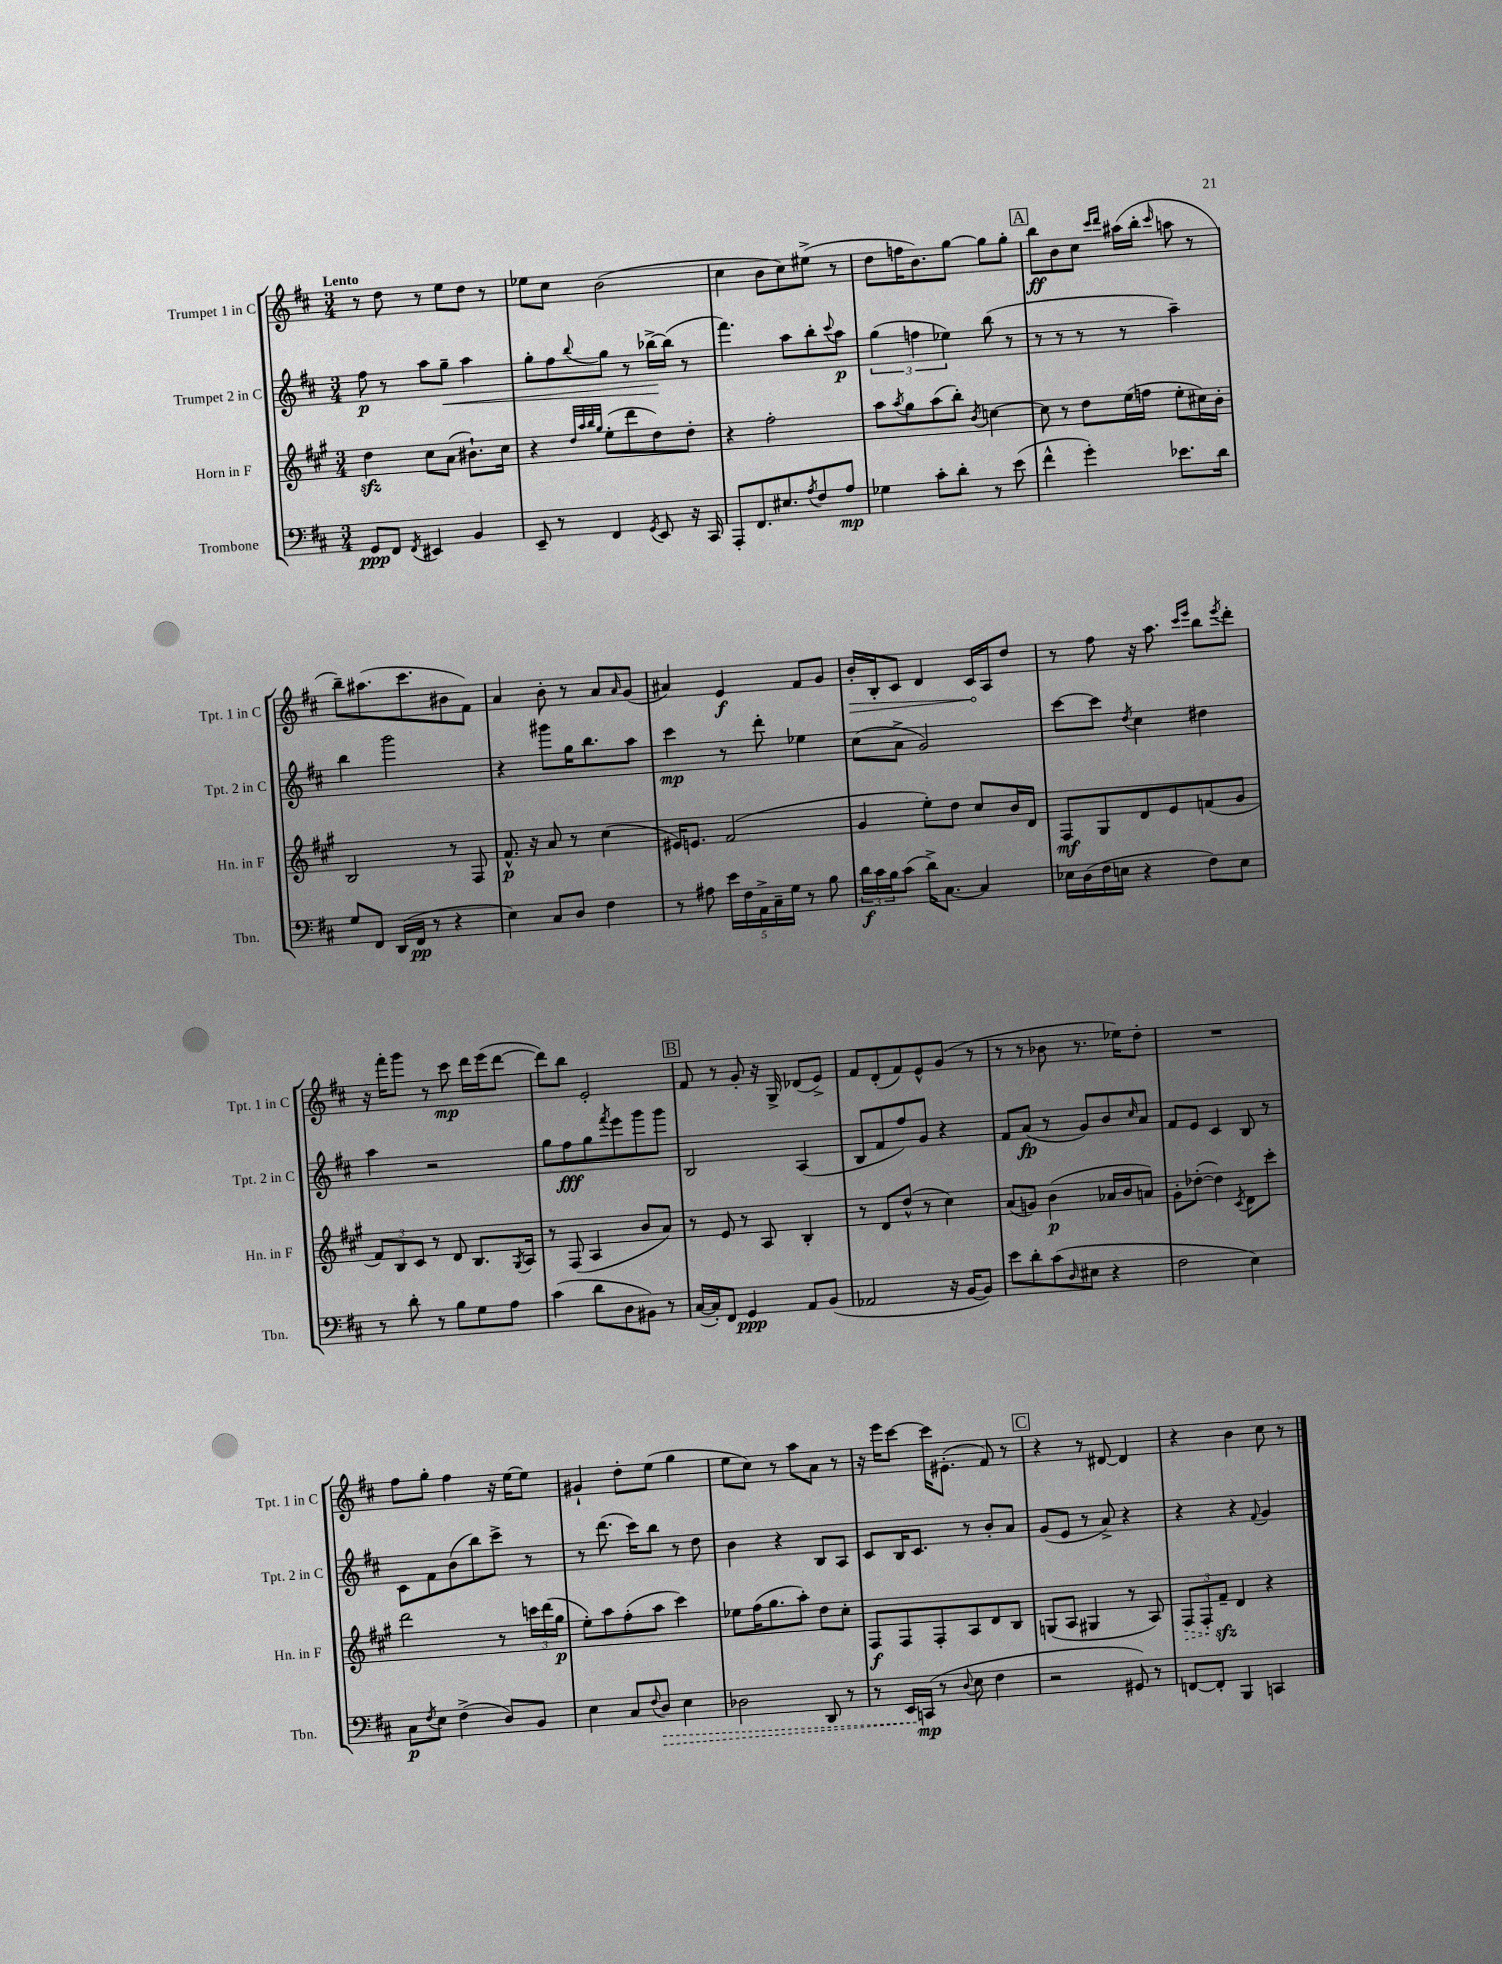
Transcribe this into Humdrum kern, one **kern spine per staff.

**kern	**kern	**kern	**kern
*staff4	*staff3	*staff2	*staff1
*clefF4	*clefG2	*clefG2	*clefG2
*k[f#c#]	*k[f#c#g#]	*k[f#c#]	*k[f#c#]
*M3/4	*M3/4	*M3/4	*M3/4
8GG	4dd	8ff#	8r
8FF#	.	8r	8dd
8qFF#	.	.	.
4EE#	8cc#	8aa	8r
.	(8a	8gg~	8ee
4BB	8.b#`)	4aa	8dd
.	.	.	8r
.	16cc#	.	.
=	=	=	=
8EE~	4r	8gg'	8ee-
8r	.	8ff#	8cc#
.	32qqdd	.	.
.	32qqaa	.	.
.	32qqbb	.	.
.	32qqgg#	8qqbb	.
4FF#	(8ee'	8gg	(2b
.	8ddd	8r	.
8qGG	.	.	.
8EE	8dd)	[16bb-^	.
.	.	(16bb-]	.
16r	8dd'	8r	.
16CC#	.	.	.
=	=	=	=
8AAA'	4r	4.fff#)	4cc#
8.FF#	.	.	.
.	2ff#'	.	8b
8.E#	.	.	.
.	.	8aa	8cc#)
8qA	.	.	.
8F#	.	8bb'	(8ee#^
.	.	8qqccc#	.
8A	.	8aa	8r
=	=	=	=
4G-	8aa	(6gg	8dd
.	8qaa	.	.
.	8gg#	.	16ff
.	.	6ff	.
.	.	.	8.b)
8c#'	(8aa	.	.
.	.	6ee-)	.
8d'	8bb')	.	[8gg
.	8qb	.	.
8r	[4cc	(8bb	8gg]
(8e	.	8r	8gg'
=	=	=	=
4f#^^	8cc]	8r	8bb
.	8r	8r	8b
4g')	8dd	8r	8cc#
.	.	.	16qqccc#
.	.	.	16qqddd
.	(16ee	8r	(16aa#
.	16ff	.	16bb'
.	.	.	16qqccc#
8.e-	8ee'	4aa~)	8aa
.	16cc#)	.	8r
16d	16b'	.	.
=	=	=	=
8G	2B	4bb	8bb~)
8FF#	.	.	(8.aa#
(16DD	.	2ggg	.
16FF#	.	.	8.ccc#
8r	.	.	.
4r	8r	.	8b#
.	8F#	.	8f#)
=	=	=	=
4E)	8.f#^^	4r	4a
.	16r	.	.
8C#	8a	8ggg#	8b'
8D	8r	16gg	8r
.	.	8.bb	.
4F#	(4cc#	.	8a
.	.	.	16qqa
.	.	8aa	(8g
=	=	=	=
8r	16e#)	4ccc#	4a#)
.	8.e	.	.
8A#	.	.	.
20e	(2f#	8r	4e
20F#	.	.	.
20AA^	.	.	.
.	.	8ddd'	.
20C#~	.	.	.
20G	.	.	.
8r	.	4ee-	8f#
8B	.	.	8g
=	=	=	=
24d	4g#	(8cc#	16b'
24c#	.	.	.
.	.	.	16B'
24B	.	.	.
(8c#	.	8a^	8c#
16d^)	8ee')	2g)	4d
[8.C#	.	.	.
.	8dd	.	.
4C#]	8cc#	.	16c#
.	.	.	16A
.	16b	.	8dd
.	16d	.	.
=	=	=	=
16E-	8F#	[8ccc#	8r
(16D	.	.	.
16F#	8G#	8ccc#]	8ff#
16E	.	.	.
.	.	8qdd	.
4r	8d	4cc#	16r
.	.	.	8.aa
.	8e	.	.
.	.	.	16qqccc#
.	.	.	16qqeee
8F#)	(8f	4dd#	8bb
.	.	.	8qeee
8E	8g#	.	8ddd'
=	=	=	=
8r	12f#)	4aa	16r
.	.	.	16fff#'
.	12B	.	.
8d'	.	.	8ggg
.	12c#	.	.
8r	8r	2r	8r
8B	8d	.	8ccc#
8G	8.B	.	16ddd
.	.	.	(16eee
8A	.	.	[8ddd
.	8qG#	.	.
.	16A	.	.
=	=	=	=
(4c#	8r	8gg	8ddd])
.	(8F#	8ff#	8bb
8d	4A	8gg	2e'
.	.	8qfff#	.
8D	.	8eee	.
8BB#)	8b	8ggg	.
8r	8a)	8ggg	.
=	=	=	=
([16C#	8r	2B	8f#
16C#'])	.	.	.
8FF#	8e	.	8r
4GG	8r	.	8g'
.	8A	.	16r
.	.	.	16G^
8AA	4B'	(4A	(8d-
(8BB	.	.	8e^)
=	=	=	=
2AA-	8r	8B	8f#
.	8d	8f#	(8d'
.	(8dd^^	8ff#)	8f#)
.	8r	8g	8e^^
16r	4cc#)	4r	(8g
[16BB	.	.	.
8BB])	.	.	8r
=	=	=	=
8e	(8a	8f#	8r
8d'	8g)	(8a	8r
(8c#	(4b	8r	8b-
16qqD	.	.	.
8E#	.	8g)	8.r
4r	16a-	8b	.
.	16b	.	16ee-)
.	.	16qqcc#	.
.	8a)	8a	8dd'
=	=	=	=
2F#	8g#'	8f#	2.r
.	([8dd-'	8e	.
.	4dd-])	4c#	.
.	8qc#	.	.
4E)	8d	8B	.
.	8ccc#'	8r	.
=	=	=	=
8C#	2ddd	8c#	8ff#
8qF#	.	.	.
8E	.	8f#	8gg'
(4F#^	.	(8b	4ff#
.	.	8bb)	.
8D)	8r	8ccc#^	16r
.	.	.	[16ee
8BB	24ccc	8r	8ee]
.	(24ddd	.	.
.	24gg#	.	.
=	=	=	=
4E	8ee')	8r	4g#`
.	8aa	(8.ddd	.
8C#	(8ff#'	.	8dd'
.	.	16ccc#)	.
8qqF#	.	.	.
8D	8aa	8bb	(8ee
4E	4ccc#)	8r	4gg
.	.	8dd	.
=	=	=	=
2D-	8ee-	4b	8ee
.	(16ff#	.	8cc#)
.	8.gg#	.	.
.	.	4r	8r
.	8aa')	.	8aa
8DD	8dd	8B	8a
8r	8cc#'	8A	8r
=	=	=	=
8r	8F#	8c#	16r
.	.	.	16eee
16EE	8F#	16B	[8ccc#
(16CC	.	8.c#	.
8r	8F#'	.	16ccc#]
.	.	.	(8.e#'
8qqD	.	.	.
8E	8A	8r	.
4F#	8d	8b'	8f#)
.	8B	8a	8r
=	=	=	=
2r	(8G	(8g	4r
.	8A	8e	.
.	4G#	8r	8r
.	.	8a^)	[8d#
8GG#)	8r	4r	4d#]
8r	8A)	.	.
=	=	=	=
[8FF	12F#	4r	4r
.	12F#'	.	.
8FF']	.	.	.
.	12f#~	.	.
4BBB	4d	4r	4b
.	.	8qqf#	.
4CC	4r	4g	8cc#
.	.	.	8r
==	==	==	==
*-	*-	*-	*-
